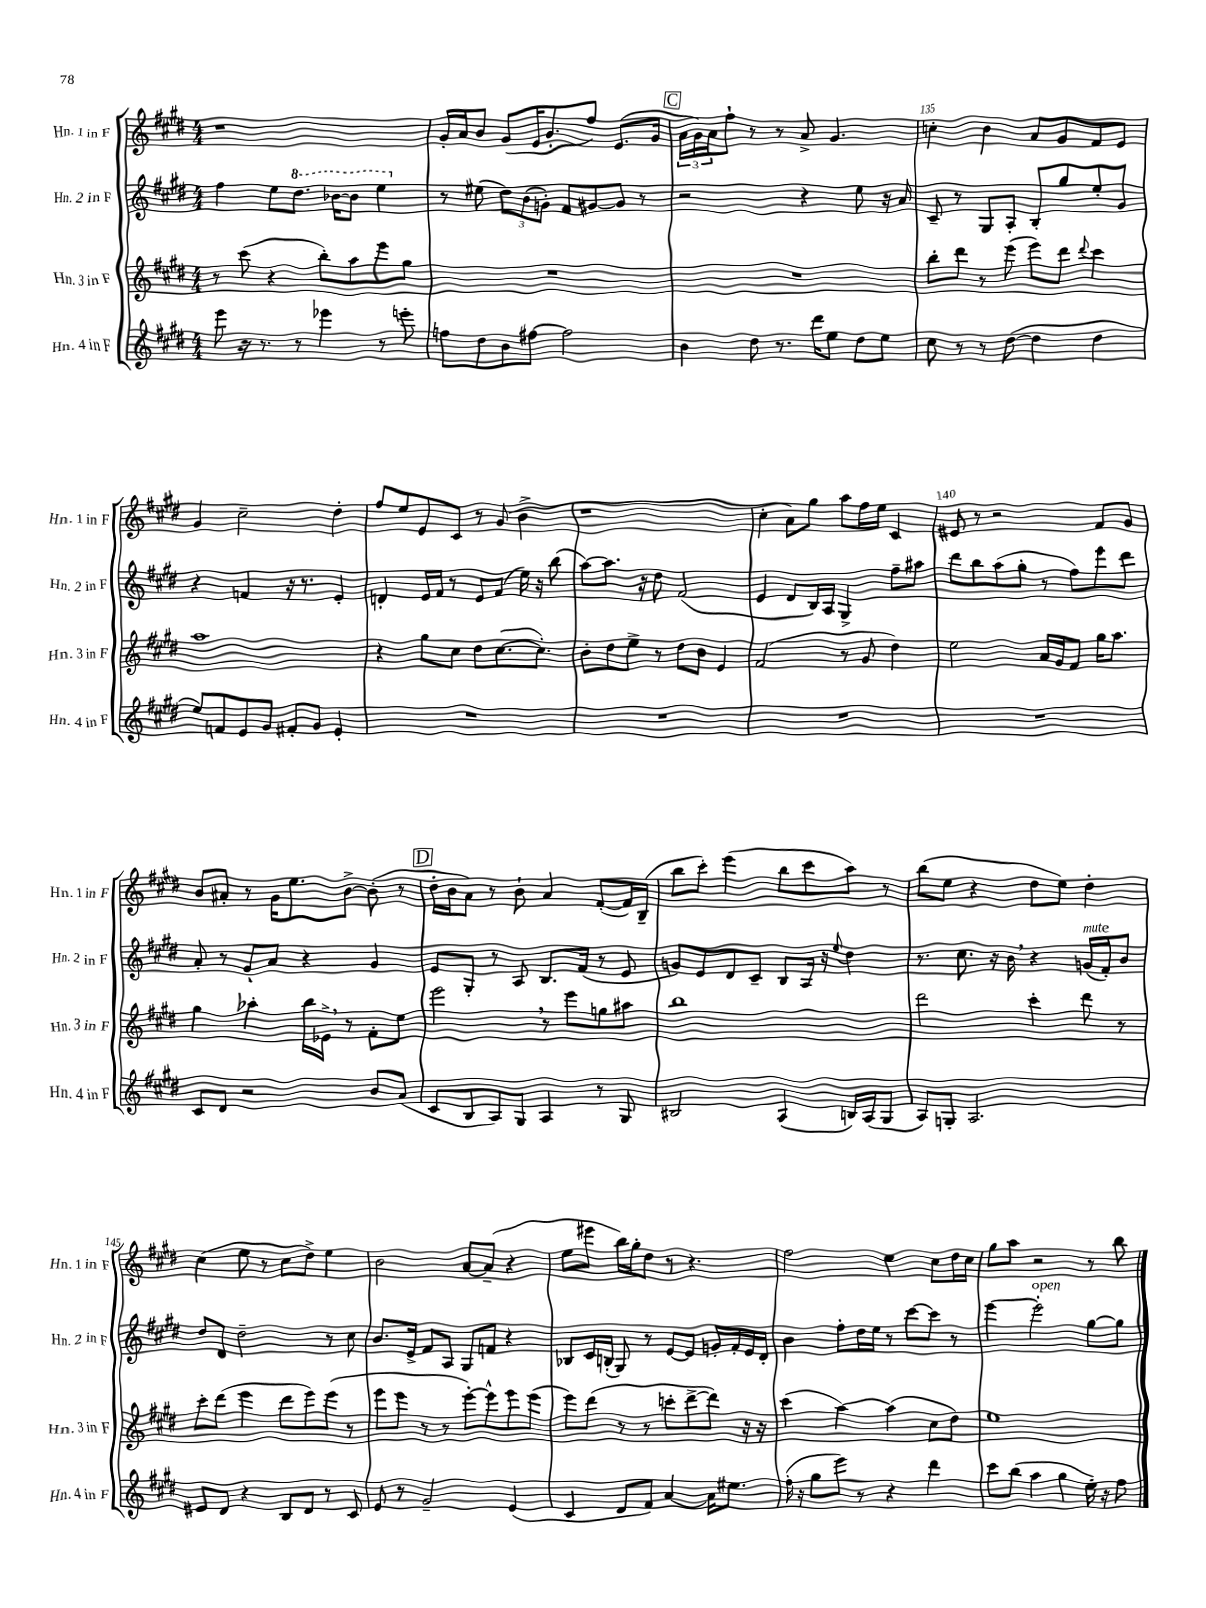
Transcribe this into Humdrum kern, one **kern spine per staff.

**kern	**kern	**kern	**kern
*staff4	*staff3	*staff2	*staff1
*clefG2	*clefG2	*clefG2	*clefG2
*k[f#c#g#d#]	*k[f#c#g#d#]	*k[f#c#g#d#]	*k[f#c#g#d#]
*M4/4	*M4/4	*M4/4	*M4/4
8eee	8r	4ff#	1r
16r	(8ccc#	.	.
8.r	.	.	.
.	4r	8ee	.
8r	.	8.ddd#	.
4eee-	8bb')	.	.
.	.	[16bb-	.
.	8aa	8bb-]	.
8r	8eee	4eee	.
8eee'	8gg#	.	.
=	=	=	=
8ff	1r	8r	16g#'
.	.	.	16a
8dd#	.	(8ee#	8b
8b	.	12dd#)	(8g#
.	.	(12b	.
[8ff#	.	.	16e
.	.	12g')	.
.	.	.	8.g#'
2ff#]	.	8f#	.
.	.	[8g#	8ff#)
.	.	8g#]	(8.e
.	.	8r	.
.	.	.	16g#
=	=	=	=
4b	1r	2r	24a
.	.	.	24g#)
.	.	.	24a
.	.	.	8ff#`
8dd#	.	.	8r
8.r	.	.	8r
.	.	4r	8a^
16ddd#	.	.	.
8ee	.	.	4.g#
8dd#	.	8ee	.
8ee	.	16r	.
.	.	16a	.
=	=	=	=
8cc#	8bb'	8c#~	4cc'
8r	8ddd#	8r	.
8r	8r	8G#	4b
([8dd#	(8eee	8A'	.
4dd#]	8eee)	8B'	8a
.	8ddd#	8gg#	8g#
.	8qqddd#	.	.
4dd#	4ccc#	8ee'	8f#
.	.	8g#	8e
=	=	=	=
8ee)	1aa	4r	4g#
8f	.	.	.
8e	.	4f	2cc#~
8g#	.	.	.
8f#'	.	16r	.
.	.	8.r	.
8g#	.	.	.
4e'	.	4e'	4dd#'
=	=	=	=
1r	4r	4d'	8ff#
.	.	.	8ee
.	8gg#	16e	8e
.	.	16f#	.
.	8cc#	8r	8c#
.	8dd#	8e	8r
.	([8.cc#	(8f#	(8g#
.	.	16ee)	4b^
.	8.cc#'])	16r	.
.	.	(8bb	.
=	=	=	=
1r	8b'	[8aa)	1r
.	8dd#	8.aa]	.
.	8ee^	.	.
.	.	16r	.
.	8r	8dd#	.
.	8dd#	(2f#	.
.	8b	.	.
.	4e	.	.
=	=	=	=
1r	(2f#	4e	4cc#'
.	.	8d#	8a)
.	.	16B)	8gg#
.	.	16A	.
.	8r	4G#^	8aa
.	8g#	.	16ff#
.	.	.	16ee
.	4dd#)	8ff#~	4c#
.	.	8aa#	.
=	=	=	=
1r	2ee	8ddd#	8e#
.	.	8bb	8r
.	.	(8aa	2r
.	.	8gg#'	.
.	16a	8r	.
.	16g#	.	.
.	8f#	8ff#)	.
.	16gg#	8eee	8f#
.	8.aa	.	.
.	.	8ddd#	8g#
=	=	=	=
8c#	4gg#	8a'	8b
8d#	.	8r	8a#'
2r	4aa-'	8g#`	8r
.	.	8a	16g#
.	.	.	8.ee
.	16bb	4r	.
.	16e-^	.	.
.	8r	.	[8b^
8b	8f#'	4g#	(8b']
(8a	8ee	.	8r
=	=	=	=
8c#	2eee	8e	16dd#'
.	.	.	16b
8B	.	8G#'	8a)
8A)	.	8r	8r
8G#	.	8A	8b`
4A	8r	8.B	4a
.	8eee	.	.
.	.	(16f#	.
8r	8gg	8r	([8f#'
8G#	8aa#	8e	16f#])
.	.	.	(16B~
=	=	=	=
2B#	1bb	8g)	8bb
.	.	8e	8ccc#')
.	.	8d#	(4eee
.	.	8c#~	.
(4A	.	8B	8bb
.	.	16A	8ccc#
.	.	16r	.
.	.	8qqee	.
16B)	.	4dd#	8aa)
(16A	.	.	.
8G#	.	.	8r
=	=	=	=
8A)	2ddd#	8.r	(8bb
8G'	.	.	8ee
.	.	8.cc#	.
2.A	.	.	4r
.	.	16r	.
.	.	16b	.
.	4ccc#'	4r	8dd#
.	.	.	8ee)
.	8ddd#	(16g	4dd#'
.	.	16f#')	.
.	8r	8b	.
=	=	=	=
8e#	8ccc#'	8dd#	(4cc#
8d#	(8ddd#	8d#	.
4r	4eee	2dd#~	8ee
.	.	.	8r
8B	8ddd#	.	8cc#
8d#	8eee)	.	8dd#^)
8r	(8eee	8r	4ee
8c#	8r	8cc#	.
=	=	=	=
8e	8eee	8.b	2b
8r	8eee	.	.
.	.	16e^	.
2g#~	8r	8f#	.
.	8r	8A	.
.	[8eee')	8G#	[8a
.	8eee^^]	8f	(8a~]
(4e	8eee	4r	4r
.	(8eee	.	.
=	=	=	=
4c#	8eee)	8B-	8ee
.	(8ddd#	16c#	8eee#
.	.	(16B'	.
8d#	8r	8G#)	16bb)
.	.	.	16gg#'
8f#)	8r	8r	8dd#
[4a	8ccc'	[8e	8r
.	[8ddd#^	8e]	4.r
16a]	8ddd#])	16g'	.
8.ee#	.	16f#'	.
.	16r	16e	.
.	16r	16d#'	.
=	=	=	=
(16ff#'	(4ccc#	4b	2ff#
16r	.	.	.
8gg#	.	.	.
8eee)	[4aa)	8ff#'	.
8r	.	16dd#	.
.	.	16ee	.
4r	(4aa]	8r	4ee
.	.	[8ccc#	.
4ddd#	8cc#	8ccc#]	8cc#
.	8dd#)	8r	16dd#
.	.	.	16cc#
=	=	=	=
8ccc#	1ee	[4eee	8gg#
(8bb	.	.	8aa
4aa	.	2eee']	2r
4gg#	.	.	.
16ee')	.	[8gg#	8r
16r	.	.	.
8ff#	.	8gg#]	8bb
==	==	==	==
*-	*-	*-	*-
